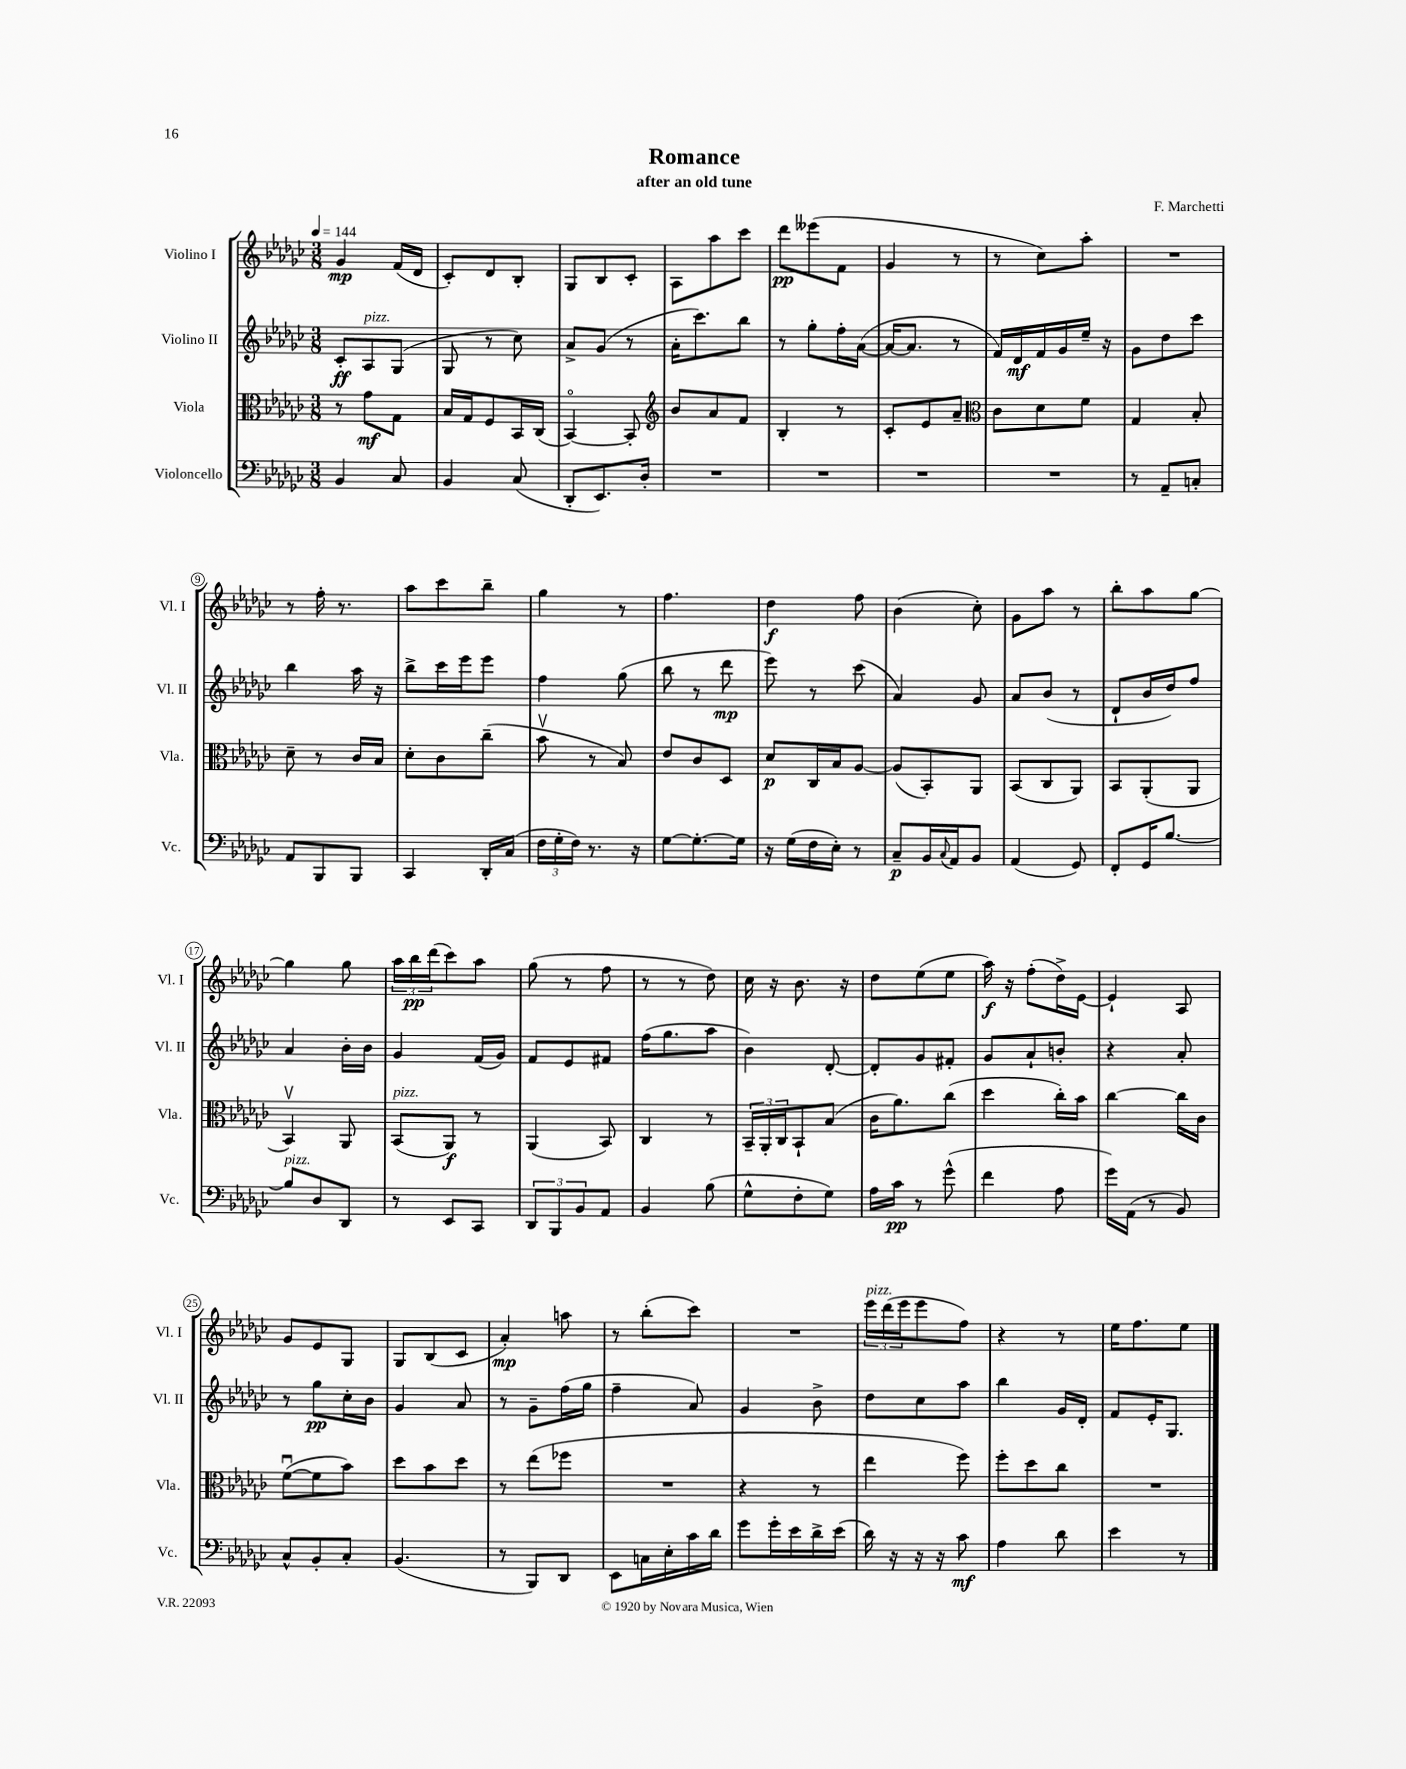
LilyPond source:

\header { title = "Romance" composer = "F. Marchetti" subtitle = "after an old tune" }
<<
\new StaffGroup <<
\new Staff = "s0" \with { instrumentName = "Violino I" shortInstrumentName = "Vl. I" } {
    \clef treble \key ges \major \numericTimeSignature \time 3/8 \tempo 4 = 144
    ges'4\mp f'16( des'16 |
    ces'8-.) des'8 bes8-. |
    ges8 bes8 ces'8-. |
    aes8 aes''8 ces'''8 |
    des'''8\pp eeses'''8( f'8 |
    ges'4 r8 |
    r8 ces''8) aes''8-. |
    R4. |
    r8 f''16-. r8. |
    aes''8 ces'''8 bes''8-- |
    ges''4 r8 |
    f''4. |
    des''4\f f''8 |
    bes'4( ces''8-.) |
    ges'8 aes''8 r8 |
    bes''8-. aes''8 ges''8~ |
    ges''4 ges''8 |
    \tuplet 3/2 { aes''16 bes''16\pp des'''16( } ces'''8) aes''8 |
    ges''8( r8 f''8 |
    r8 r8 des''8) |
    ces''16 r16 bes'8. r16 |
    des''8 ees''8( ees''8 |
    aes''16\f) r16 f''8-.( des''16->) ees'16~ |
    ees'4-! aes8 |
    ges'8 ees'8 ges8 |
    ges8 bes8( ces'8 |
    aes'4-.\mp) a''8 |
    r8 bes''8-.( ces'''8) |
    R4. |
    \tuplet 3/2 { ees'''16^\markup { \italic "pizz." } des'''16( ees'''16 } ees'''8 f''8) |
    r4 r8 |
    ees''16 f''8. ees''8 \bar "|." |
}
\new Staff = "s1" \with { instrumentName = "Violino II" shortInstrumentName = "Vl. II" } {
    \clef treble \key ges \major \numericTimeSignature \time 3/8
    ces'8-.\ff aes8^\markup { \italic "pizz." } ges8( |
    ges8 r8 ces''8) |
    aes'8-> ges'8( r8 |
    aes'16-. ces'''8.) bes''8 |
    r8 ges''8-. f''16-. aes'16~( |
    aes'16~ aes'8. r8 |
    f'16) des'16\mf f'16 ges'16 ees''16-- r16 |
    ges'8 des''8 ces'''8 |
    bes''4 aes''16 r16 |
    bes''8-> ces'''16 ees'''16 ees'''8 |
    f''4 ges''8( |
    bes''8 r8 des'''8\mp |
    ees'''8) r8 ces'''8( |
    aes'4) ges'8 |
    aes'8 bes'8( r8 |
    des'8-! bes'16 des''16) f''8 |
    aes'4 bes'16-. bes'16 |
    ges'4 f'16( ges'16) |
    f'8 ees'8 fis'8 |
    f''16( ges''8. aes''8 |
    bes'4) des'8~-. |
    des'8-. ges'8 fis'8-. |
    ges'8 aes'8-! b'8-. |
    r4 aes'8-. |
    r8 ges''8\pp ces''16-. bes'16 |
    ges'4 aes'8 |
    r8 ges'8-- f''16( ges''16 |
    f''4-- aes'8) |
    ges'4 bes'8-> |
    des''8 ces''8 aes''8 |
    bes''4 ges'16 des'16-. |
    f'8 ees'16-. ges8. \bar "|." |
}
\new Staff = "s2" \with { instrumentName = "Viola" shortInstrumentName = "Vla." } {
    \clef alto \key ges \major \numericTimeSignature \time 3/8
    r8 ges'8\mf ges8 |
    bes16 ges16 f8 bes,16 ces16( |
    bes,4~\flageolet) bes,8-. |
    \clef treble bes'8 aes'8 f'8 |
    bes4-. r8 |
    ces'8-. ees'8 aes'8-- |
    \clef alto ces'8 des'8 f'8 |
    ges4 bes8-. |
    des'8-- r8 ces'16 bes16 |
    des'8-. ces'8 ces''8--( |
    bes'8\upbow r8 bes8) |
    ees'8 ces'8 des8 |
    des'8\p ces16 bes16 aes8~ |
    aes8( bes,8-.) aes,8 |
    bes,8( ces8 aes,8) |
    bes,8 aes,8-.( aes,8 |
    bes,4\upbow) aes,8 |
    bes,8^\markup { \italic "pizz." }( aes,8\f) r8 |
    aes,4( bes,8) |
    ces4 r8 |
    \tuplet 3/2 { bes,16-- aes,16-. ces16 } bes,8-! bes8( |
    ces'16 aes'8.) ces''8( |
    des''4 ces''16-.) bes'16 |
    ces''4~ ces''16 ces'16 |
    f'8~\downbow( f'8 bes'8) |
    des''8 bes'8 des''8 |
    r8 ees''8( fes''8 |
    R4. |
    r4 r8 |
    ees''4 f''8) |
    f''8-. des''8 ces''8 |
    R4. \bar "|." |
}
\new Staff = "s3" \with { instrumentName = "Violoncello" shortInstrumentName = "Vc." } {
    \clef bass \key ges \major \numericTimeSignature \time 3/8
    bes,4 ces8 |
    bes,4 ces8( |
    des,8-. ees,8.) des16-. |
    R4. |
    R4. |
    R4. |
    R4. |
    r8 aes,8-- c8-. |
    aes,8 bes,,8 bes,,8 |
    ces,4 des,16-. ces16( |
    \tuplet 3/2 { f16 ges16-. f16) } r8. r16 |
    ges8~ ges8.~-. ges16 |
    r16 ges16( f16 ees16-.) r8 |
    ces8--\p bes,16 \appoggiatura { ces8 } aes,16 bes,8 |
    aes,4( ges,8) |
    f,8-. ges,16 bes8.~ |
    bes8^\markup { \italic "pizz." } des8 des,8 |
    r8 ees,8 ces,8 |
    \tuplet 3/2 { des,8 bes,,8 bes,8 } aes,8 |
    bes,4 bes8( |
    ges8-^ f8-. ges8) |
    aes16 ces'16\pp r8 ges'8-^( |
    f'4 aes8 |
    ges'16) aes,16( r8 bes,8) |
    ces8-^ bes,8-. ces8-. |
    bes,4.( |
    r8 bes,,8) des,8 |
    ees,8 c16 ees16-. ces'16 des'16 |
    ges'8 ges'16-. ees'16 des'16-> ees'16( |
    des'16) r16 r16 r16 ces'8\mf |
    aes4 des'8 |
    ees'4 r8 \bar "|." |
}
>>
>>
\layout { \context { \Score \override BarNumber.stencil = #(make-stencil-circler 0.1 0.3 ly:text-interface::print) } }
